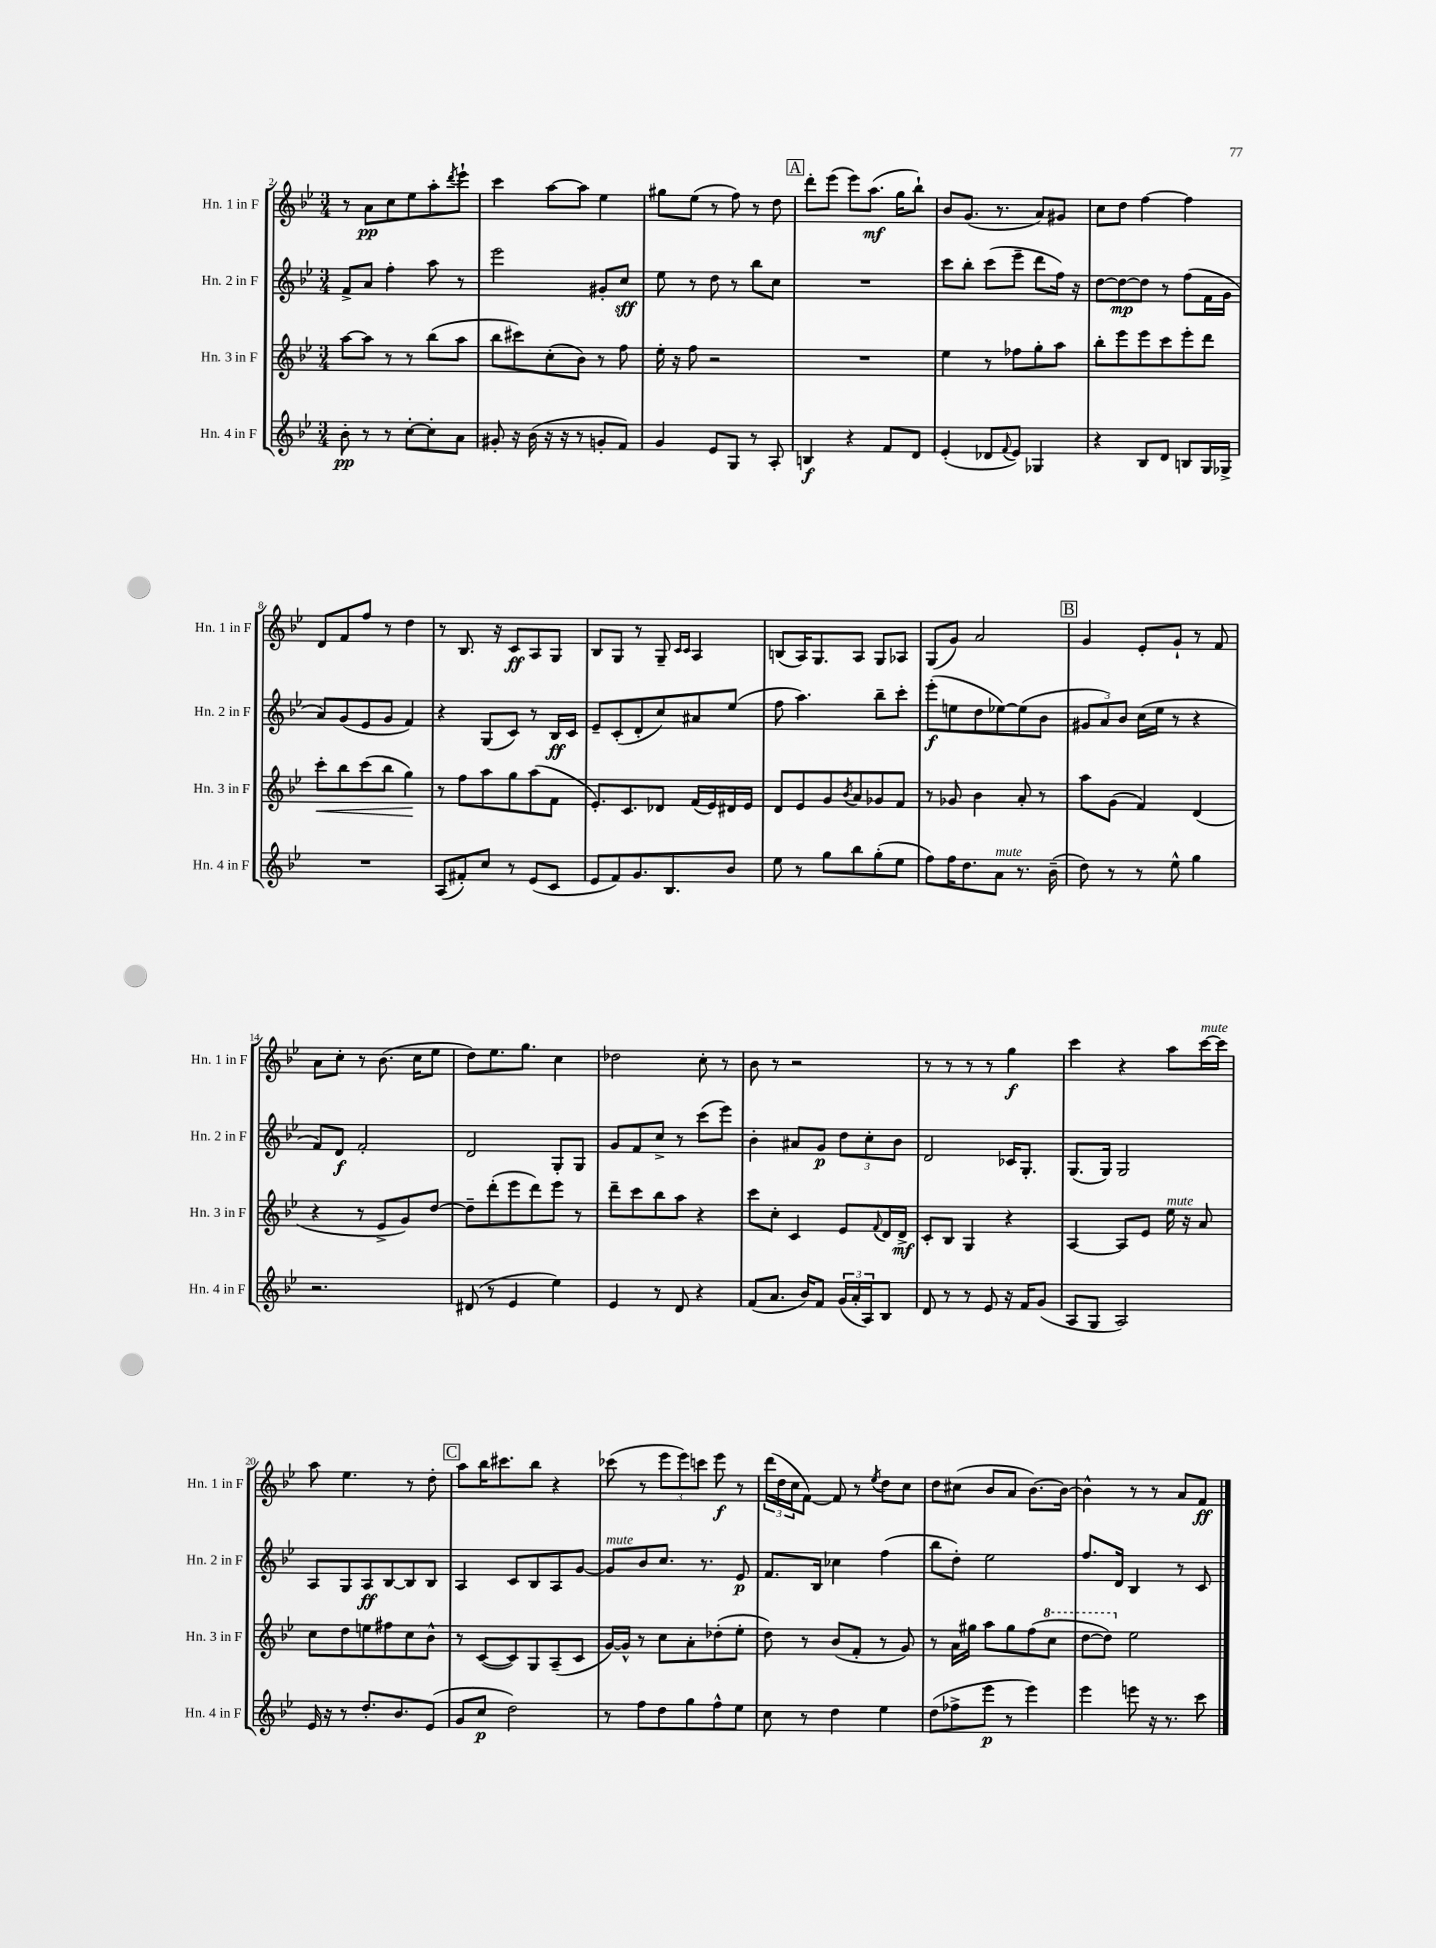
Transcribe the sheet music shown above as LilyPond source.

<<
\new StaffGroup <<
\new Staff = "s0" \with { instrumentName = "Hn. 1 in F" shortInstrumentName = "Hn. 1 in F" } {
    \clef treble \key bes \major \numericTimeSignature \time 3/4
    r8 a'8\pp c''8 ees''8 a''8-. \acciaccatura { d'''8 } ees'''8-! |
    c'''4 a''8~ a''8 ees''4 |
    gis''8 ees''8( r8 f''8) r8 d''8 |
    \mark \markup { \box "A" } d'''8-. ees'''8( ees'''8) a''8.\mf( g''16 bes''8-!) |
    bes'8 g'8.( r8. a'8) gis'8 |
    c''8 d''8 f''4~ f''4 |
    d'8 f'8 f''8 r8 d''4 |
    r8 bes8. r16 c'8\ff a8 g8 |
    bes8 g8 r8 g8-- \grace { c'16 c'16 } a4 |
    b8( a16) g8. a8 g8 aes8 |
    g8( g'8) a'2 |
    \mark \markup { \box "B" } g'4 ees'8-. g'8-! r8 f'8 |
    a'8 c''8-. r8 bes'8.( c''16 ees''8 |
    d''8) ees''8. g''8. c''4 |
    des''2 c''8-. r8 |
    bes'8 r8 r2 |
    r8 r8 r8 r8 g''4\f |
    c'''4 r4 a''8 c'''16~^\markup { \italic "mute" } c'''16 |
    a''8 ees''4. r8 d''8-. |
    \mark \markup { \box "C" } a''8 bes''16 cis'''8. bes''8 r4 |
    ces'''8( r8 \tuplet 3/2 { ees'''8 ees'''8) c'''8 } ees'''8\f r8 |
    \tuplet 3/2 { d'''16( d''16 c''16 } f'8~) f'8 r8 \acciaccatura { ees''8 } d''8 c''8 |
    d''8 cis''8( bes'8 a'8 bes'8.~) bes'16~ |
    bes'4-^ r8 r8 a'8 f'8\ff \bar "|." |
}
\new Staff = "s1" \with { instrumentName = "Hn. 2 in F" shortInstrumentName = "Hn. 2 in F" } {
    \clef treble \key bes \major \numericTimeSignature \time 3/4
    f'8-> a'8 f''4-. a''8 r8 |
    ees'''2 gis'8-. c''8\sff |
    ees''8 r8 d''8 r8 bes''8 c''8 |
    \mark \markup { \box "A" } R2. |
    c'''8 bes''8-. c'''8( ees'''8-- d'''8 f''16) r16 |
    d''8~ d''8~\mp d''8 r8 f''8( f'16 g'16 |
    a'8) g'8( ees'8 g'8 f'4) |
    r4 g8( c'8) r8 bes16\ff c'16 |
    ees'8-- c'8-.( d'8-. c''8) ais'8 ees''8( |
    f''8 a''4.) bes''8-- c'''8-. |
    ees'''8-.\f( e''8 d''8 ees''8~) ees''8( bes'8 |
    \mark \markup { \box "B" } \tuplet 3/2 { gis'8 a'8) bes'8 } c''16( ees''16 r8 r4 |
    f'8) d'8\f f'2-. |
    d'2 g8-. g8 |
    g'8 f'8 c''8-> r8 c'''8( ees'''8) |
    bes'4-. ais'8 g'8\p \tuplet 3/2 { d''8 c''8-. bes'8 } |
    d'2 ces'16 g8.-. |
    g8.( g16) g2 |
    a8 g8 a8\ff bes8~ bes8 bes8 |
    \mark \markup { \box "C" } a4 c'8 bes8 a8 g'8~ |
    g'8^\markup { \italic "mute" } bes'8 c''8. r8. ees'8\p |
    f'8. bes16 ces''4 f''4( |
    bes''8 d''8-.) ees''2 |
    f''8. d'16 bes4 r8 c'8 \bar "|." |
}
\new Staff = "s2" \with { instrumentName = "Hn. 3 in F" shortInstrumentName = "Hn. 3 in F" } {
    \clef treble \key bes \major \numericTimeSignature \time 3/4
    a''8~ a''8 r8 r8 bes''8( a''8 |
    bes''8 cis'''8) c''8-.( bes'8) r8 f''8 |
    ees''16-. r16 f''8 r2 |
    \mark \markup { \box "A" } R2. |
    ees''4 r8 fes''8 g''8-. a''8 |
    bes''8-. ees'''8 ees'''8 c'''8 ees'''8-. d'''8 |
    c'''8-.\< bes''8 c'''8( bes''8 g''4\!) |
    r8 f''8 a''8 g''8 a''8( f'8 |
    ees'8.-.) c'8. des'8 f'16( ees'16) dis'16 ees'16 |
    d'8 ees'8 g'8 \acciaccatura { bes'8 } a'8 ges'8 f'8 |
    r8 ges'8 bes'4 a'8-. r8 |
    \mark \markup { \box "B" } a''8 g'8( f'4) d'4( |
    r4 r8 ees'8-> g'8) d''8~ |
    d''8-- d'''8-.( ees'''8 d'''8) ees'''8 r8 |
    d'''8-- c'''8 bes''8 a''8 r4 |
    c'''8 c''8-. c'4 ees'8 \appoggiatura { f'8 } d'16 d'16->\mf |
    c'8-. bes8 g4 r4 |
    a4~ a8 ees'8 ees''16^\markup { \italic "mute" } r16 a'8 |
    c''8 d''8 e''8 fis''8 c''8 bes'8-^ |
    \mark \markup { \box "C" } r8 c'8~( c'8) g8 a8--( c'8 |
    g'16~) g'16-^ r8 c''8 a'8-. des''8-.( ees''8-. |
    d''8) r8 bes'8( f'8-. r8 g'8) |
    r8 a'16 gis''16 a''8 gis''8 f''8( \ottava #1 c'''8 |
    d'''8~ d'''8) \ottava #0 ees''2 \bar "|." |
}
\new Staff = "s3" \with { instrumentName = "Hn. 4 in F" shortInstrumentName = "Hn. 4 in F" } {
    \clef treble \key bes \major \numericTimeSignature \time 3/4
    bes'8-.\pp r8 r8 c''8~-. c''8-. a'8 |
    gis'8-. r16 bes'16( r16 r16 r8 g'8-. f'8) |
    g'4 ees'8 g8 r8 a8-. |
    \mark \markup { \box "A" } b4\f r4 f'8 d'8 |
    ees'4-.( des'8 \appoggiatura { f'8 } ees'8) ges4 |
    r4 bes8 d'8 b8 g16 ges16-> |
    R2. |
    a8( fis'8-.) c''8 r8 ees'8( c'8 |
    ees'8 f'8) g'8. bes8. bes'8 |
    ees''8 r8 g''8 bes''8 g''8-.( ees''8 |
    f''8) f''16 d''8. a'8^\markup { \italic "mute" } r8. bes'16--( |
    \mark \markup { \box "B" } d''8) r8 r8 ees''8-^ g''4 |
    r2. |
    dis'8( r8 ees'4 ees''4) |
    ees'4 r8 d'8 r4 |
    f'8( a'8. bes'16) f'8 \tuplet 3/2 { g'16( a'16-. a16) } bes8 |
    d'8 r8 r8 ees'8 r16 f'16 g'8( |
    a8 g8 a2) |
    ees'16 r16 r8 d''8.-. bes'8. ees'8( |
    \mark \markup { \box "C" } g'8 c''8\p d''2) |
    r8 f''8 d''8 g''8 f''8-^ ees''8 |
    c''8 r8 d''4 ees''4 |
    d''8( fes''8-> ees'''8\p r8 ees'''4) |
    ees'''4 e'''8 r16 r8. c'''8 \bar "|." |
}
>>
>>
\layout { \context { \Score currentBarNumber = #2 } }
